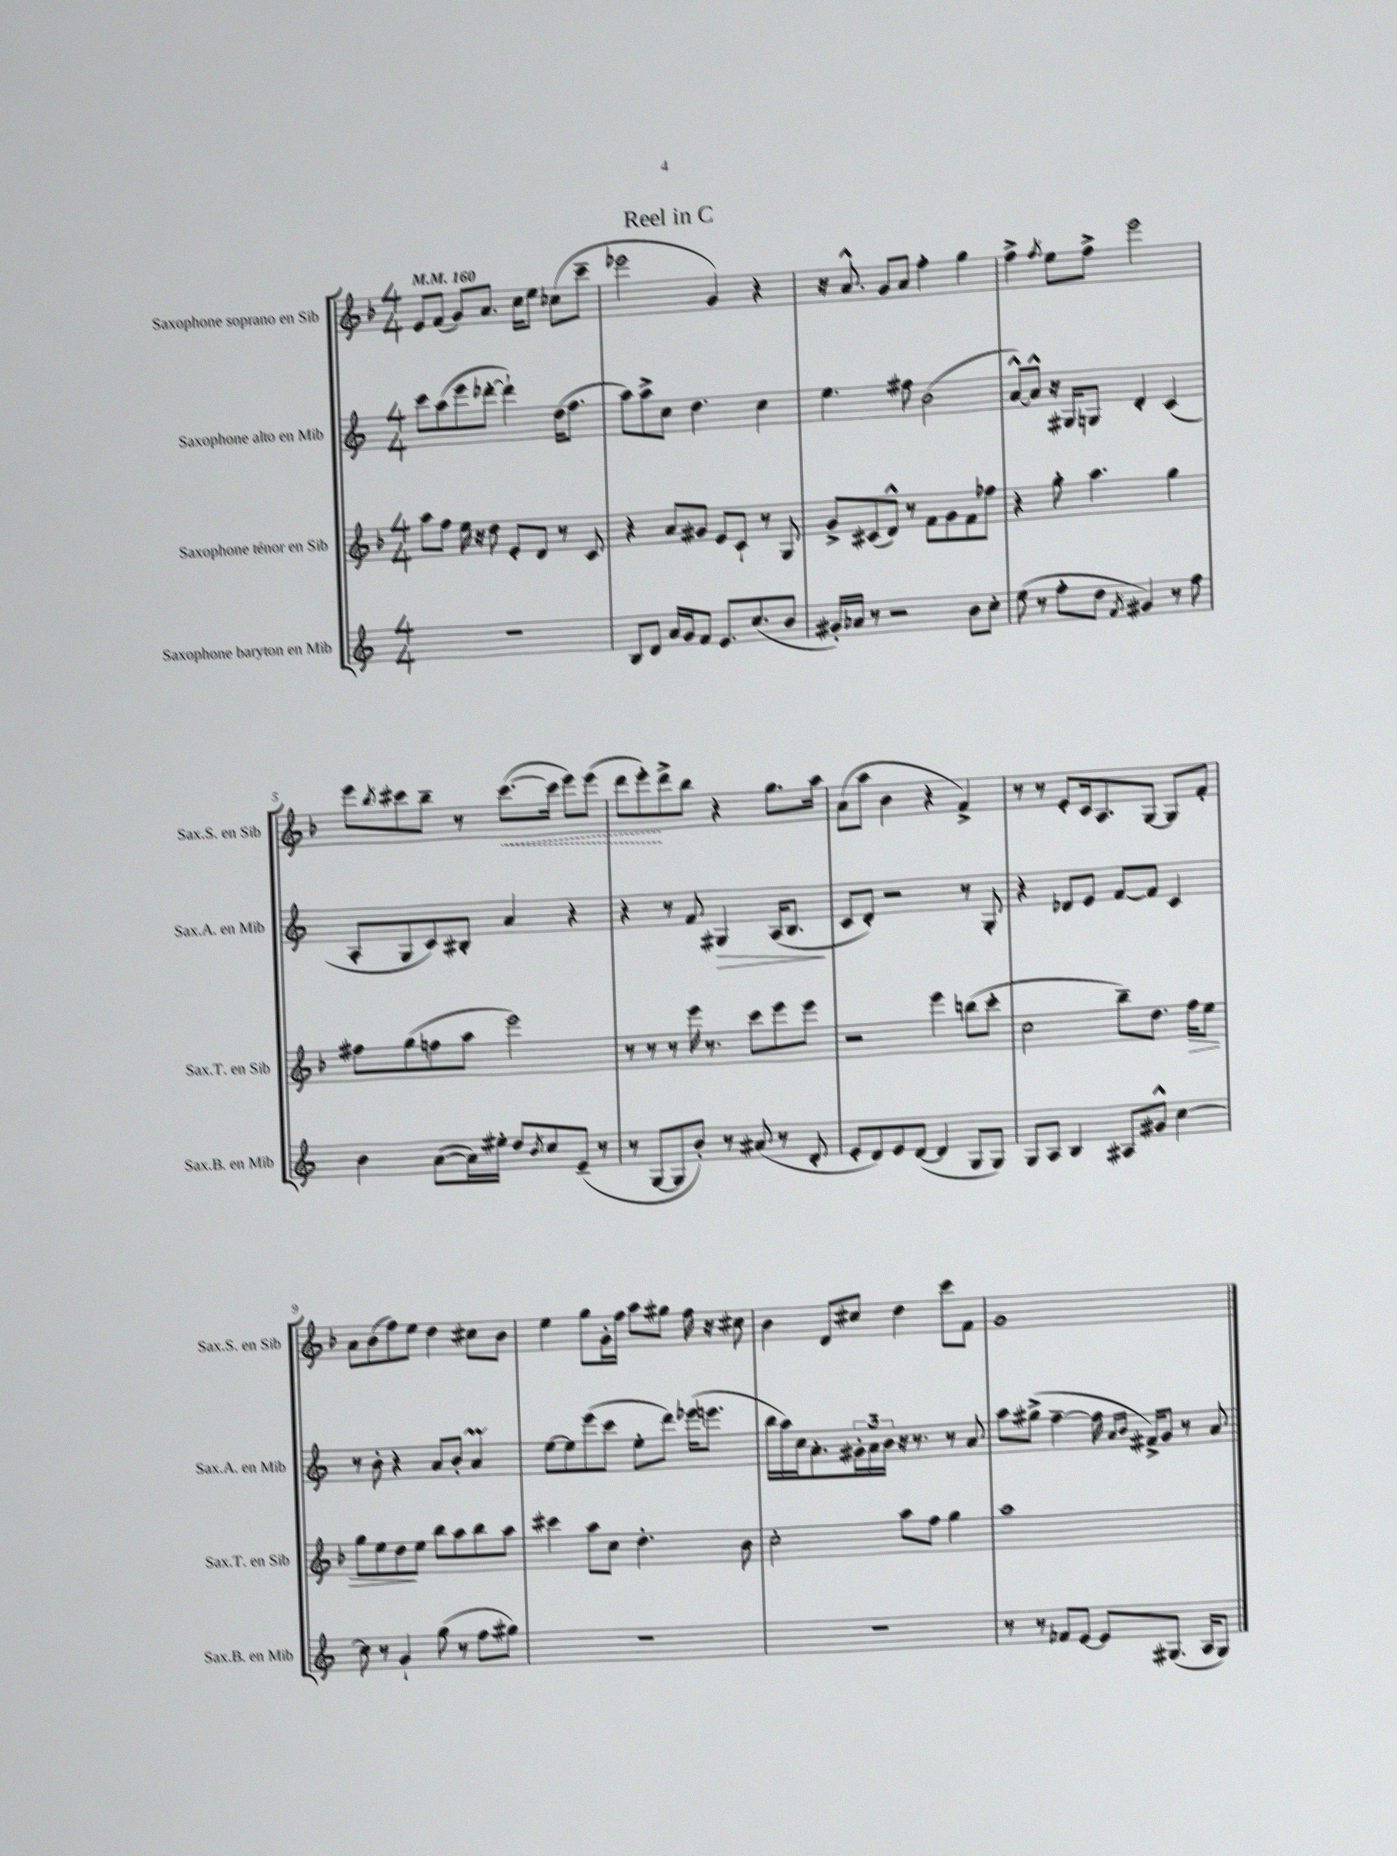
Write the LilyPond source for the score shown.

\header { title = "Reel in C" }
<<
\new StaffGroup <<
\new Staff = "s0" \with { instrumentName = "Saxophone soprano en Sib" shortInstrumentName = "Sax.S. en Sib" } {
    \clef treble \key f \major \numericTimeSignature \time 4/4 \tempo 4 = 160
    e'8 f'8( g'8) a'8. c''16 e''8 ces''8( c'''8-- |
    ees'''2 g'4) r4 |
    r16 a'8.-^ g'8 a'8 f''4-. g''4 |
    f''4-> \acciaccatura { f''8 } e''8 f''8-> e'''2 |
    e'''8 \acciaccatura { bes''8 } cis'''8 bes''8-- r8 \once \override Hairpin.style = #'dashed-line cis'''8.~\<( cis'''16 e'''8) e'''8( |
    d'''8 e'''8-.\!) d'''8-> bes''8 r4 g''8. a''16 |
    a'8( a''8 bes'4 r4 f'4->) |
    r8 r8 e'8-. c'16 a8. g8~ g8 f'8-. |
    a'8 bes'8( f''8) e''8 d''4 cis''8 bes'8 |
    e''4 g''8 g'16-. f''16 a''8 gis''8 f''16 r16 cis''8 |
    bes'4 d'8 cis''8 d''4 c'''8 f'8 |
    g'1 \bar "|." |
}
\new Staff = "s1" \with { instrumentName = "Saxophone alto en Mib" shortInstrumentName = "Sax.A. en Mib" } {
    \clef treble \key c \major \numericTimeSignature \time 4/4
    c'''8 a''8( e'''8 des'''8~-. des'''4-!) d''16( f''8. |
    a''8) a''8-> c''8 d''4. c''4 |
    e''4. fis''8 b'2( |
    a'8~-^) a'8-^ r16 gis16 g8 d'4-. c'4( |
    a8-. g8 c'8) bis8-. a'4 r4 |
    r4 r8 f'8 gis4\> a16( b8.\! |
    c'8 d'8-.) r2 r8 g8-. |
    r4 des'8 e'8 f'8~ f'8 c'4 |
    r8 b'8-. r4 a'8 b'8-. a'4\prall |
    e''8~ e''8 e'''8( c'''8 e''8-. d'''8) ees'''16( e'''8. |
    b''16 a''16) c''16 a'8.-. \tuplet 3/2 { gis'16-. a'16 b'16 } r16 r8. r8 a'8 |
    a''8 gis''8->( f''4~-- f''16 \grace { a'16 b'16 } fis'16->) g'8 r8 a'8 \bar "|." |
}
\new Staff = "s2" \with { instrumentName = "Saxophone ténor en Sib" shortInstrumentName = "Sax.T. en Sib" } {
    \clef treble \key f \major \numericTimeSignature \time 4/4
    a''8 f''8 e''16 r16 d''8 e'8-. d'8 r8 c'8 |
    r4 a'8 gis'8 e'8 c'8-! r8 g8 |
    g'8-> cis'8( d'8-^) r8 f'8 g'8 f'8 fes''8 |
    r4 g''8-. a''4. g''4 |
    fis''8 g''8( f''8 a''8 e'''2) |
    r8 r8 r8 e'''16 r8. c'''8 e'''8 e'''8 |
    r2 e'''4 b''8( c'''8-. |
    c''2 bes''8--) d''8. f''16\> e''8 |
    g''8 e''8 d''8\! e''8 bes''8 a''8 bes''8 a''8 |
    cis'''4 a''8 c''8 d''4.-. bes'8 |
    c''2-. a''8 f''8 g''4 |
    a''1 \bar "|." |
}
\new Staff = "s3" \with { instrumentName = "Saxophone baryton en Mib" shortInstrumentName = "Sax.B. en Mib" } {
    \clef treble \key c \major \numericTimeSignature \time 4/4
    R1 |
    b8 d'8 a'16 g'16 f'8 e'8. c''8.( b'8 |
    gis'16-.) aes'16 r8 r2 b'8 c''8-. |
    e''8( r8 f''8-. d''8 \acciaccatura { f'8 } gis'4) r8 f''8 |
    b'4 a'8~( a'16) eis''16-. d''8 \acciaccatura { b'8 } c''8 e'8--( r8 |
    r8 g8~ g8 b'8-.) r8 ais'8( r8 d'8-. |
    e'8-. d'8) e'8 d'8~( d'4 g8 g8) |
    g8 a8 b4 ais8 gis'8-^ c''4~ |
    c''8 r8 g'4-! g''8( r8 f''8 gis''8) |
    R1 |
    R1 |
    r8 r8 fes'8 e'8~ e'8 gis8.( a16 gis8) \bar "|." |
}
>>
>>
